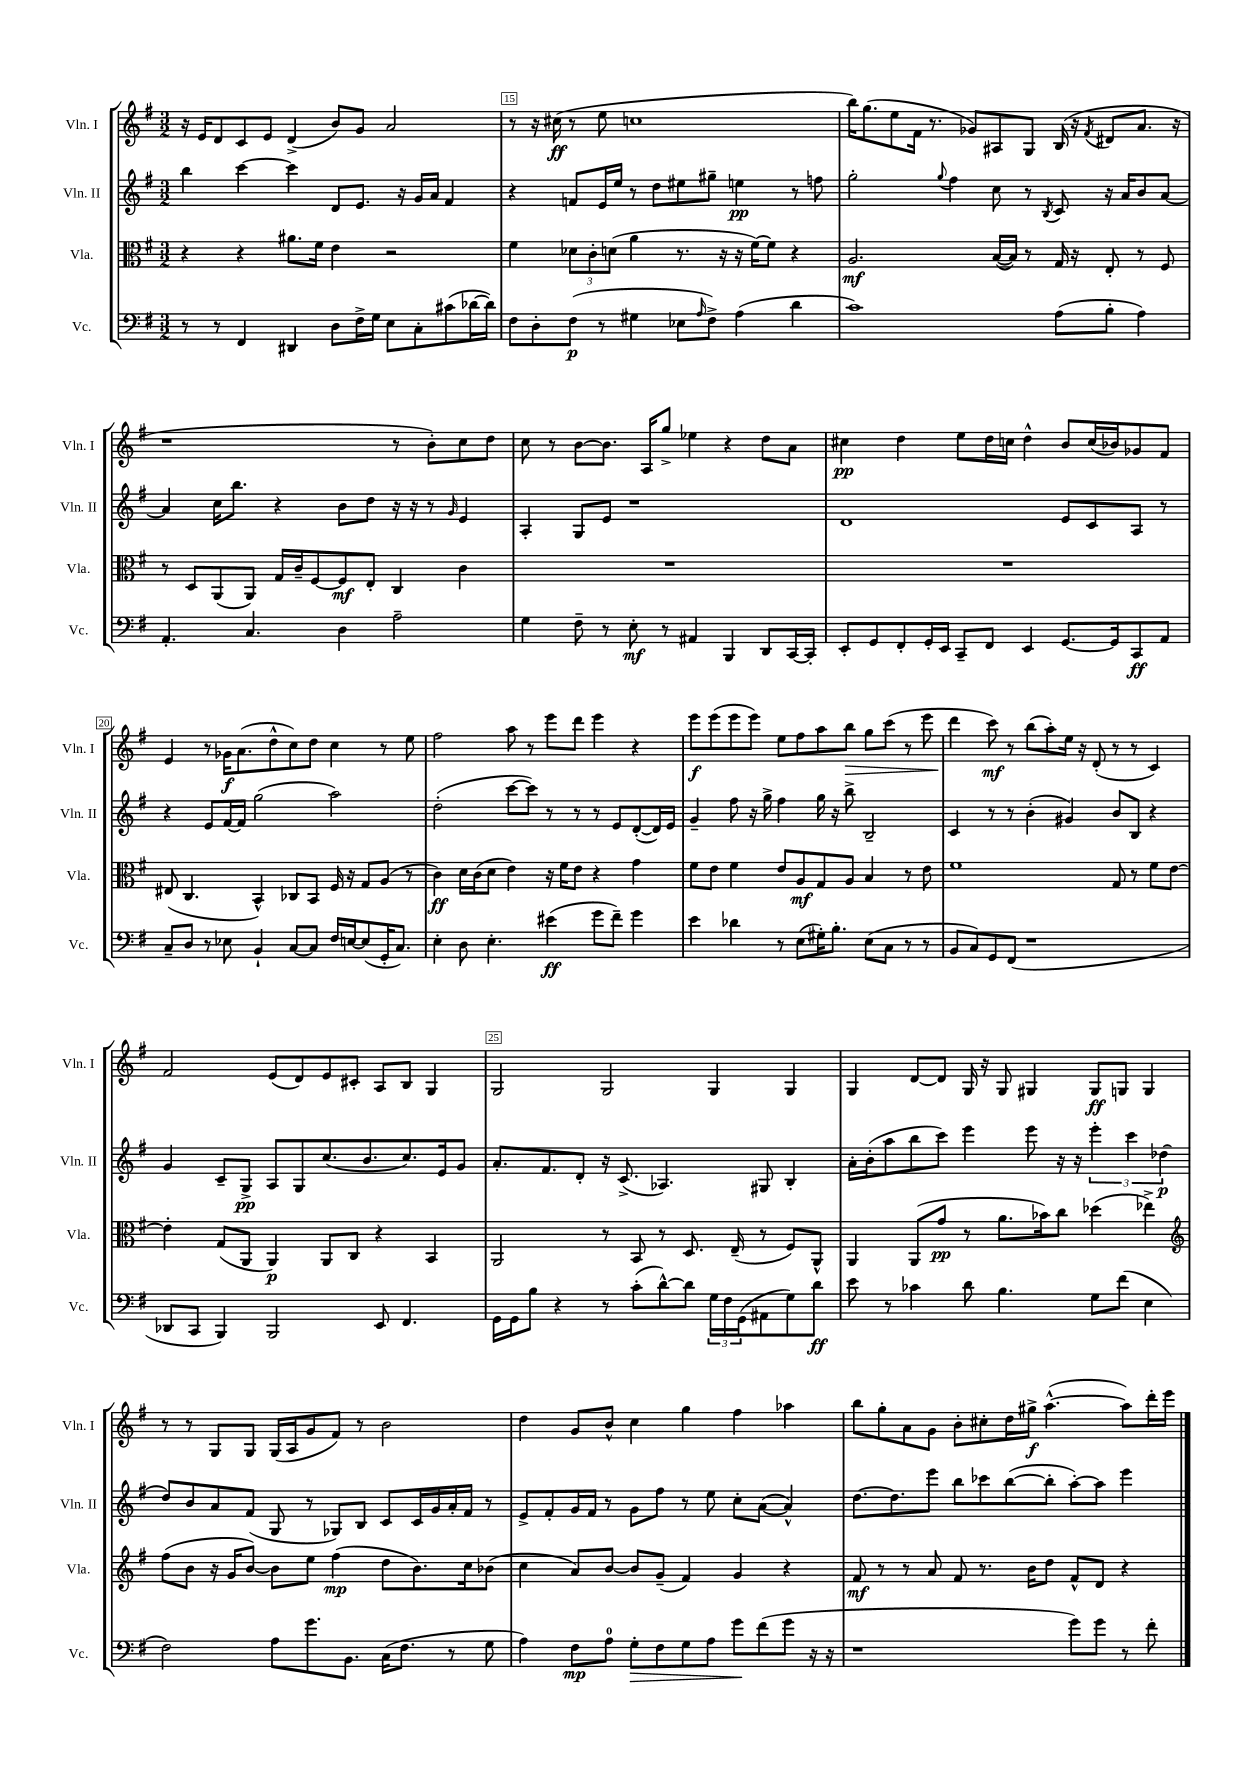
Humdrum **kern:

**kern	**kern	**kern	**kern
*staff4	*staff3	*staff2	*staff1
*clefF4	*clefC3	*clefG2	*clefG2
*k[f#]	*k[f#]	*k[f#]	*k[f#]
*M3/2	*M3/2	*M3/2	*M3/2
8r	4r	4bb	16r
.	.	.	16e
8r	.	.	8d
4FF#	4r	[4ccc	8c
.	.	.	8e
4DD#	8.a#	4ccc]	(4d^
.	16f#	.	.
8D	4e	8d	8b)
16F#^	.	8.e	8g
16G	.	.	.
8E	2r	.	2a
.	.	16r	.
8C'	.	16g	.
.	.	16a	.
(8c#	.	4f#	.
[16d-	.	.	.
16d-])	.	.	.
=	=	=	=
8F#	4f#	4r	8r
8D'	.	.	16r
.	.	.	(16cc#
(8F#	12d-	8f	8r
.	12c'	.	.
8r	.	16e	8ee
.	(12d	.	.
.	.	16ee	.
4G#	4a	8r	1cc
.	.	8dd	.
8E-	8.r	8ee#	.
16qqA	.	.	.
8F#^)	.	8gg#~	.
.	16r	.	.
(4A	16r	4ee	.
.	[16f#)	.	.
.	8f#]	.	.
4d	4r	8r	.
.	.	8ff	.
=	=	=	=
1c)	2.A	2gg'	16bb)
.	.	.	(8.gg
.	.	.	8ee
.	.	.	16f#
.	.	.	8.r
.	.	8qqgg	.
.	.	4ff#	.
.	.	.	8g-)
.	([16B	8cc	8A#
.	16B])	.	.
.	8r	8r	8G
.	.	8qB	.
(8A	16G	8c	(16B
.	16r	.	16r
.	.	.	8qf#
8B'	8E'	16r	8d#
.	.	16a	.
4A)	8r	8b	8.a
.	8F#	[8a	.
.	.	.	16r
=	=	=	=
4.AA'	8r	4a]	1r
.	8D	.	.
.	(8AA	16cc	.
.	.	8.bb	.
4.C	8AA)	.	.
.	16G	4r	.
.	16c~	.	.
.	[8F#	.	.
4D	8F#]	8b	.
.	8E'	8dd	.
2A~	4C	16r	8r
.	.	16r	.
.	.	8r	8b')
.	.	16qqg	.
.	4c	4e	8cc
.	.	.	8dd
=	=	=	=
4G	1.r	4A'	8cc
.	.	.	8r
8F#~	.	8G	[8b
8r	.	8e	8.b]
8E'	.	1r	.
.	.	.	16A
8r	.	.	8gg^
4AA#	.	.	4ee-
4BBB	.	.	4r
8DD	.	.	8dd
[16CC	.	.	8a
16CC']	.	.	.
=	=	=	=
8EE'	1.r	1d	4cc#
8GG	.	.	.
8FF#'	.	.	4dd
16GG'	.	.	.
16EE	.	.	.
8CC~	.	.	8ee
8FF#	.	.	16dd
.	.	.	16cc
4EE	.	.	4dd^^
[8.GG	.	8e	8b
.	.	8c	(16cc
16GG]	.	.	16b-)
8CC	.	8A	8g-
8AA	.	8r	8f#
=	=	=	=
8C~	(8E#	4r	4e
8D	4.C	.	.
8r	.	8e	8r
8E-	.	[16f#	16g-
.	.	16f#]	(8.a
4BB`	4BB^^)	(2gg	.
.	.	.	8dd^^
[8C	8C-	.	8cc)
8C]	8BB	.	8dd
16F#	16F#	2aa)	4cc
[16E	16r	.	.
(8E]	8G	.	.
16GG'	(8A	.	8r
8.C)	.	.	.
.	8r	.	8ee
=	=	=	=
4E'	4c)	(2dd'	2ff#
8D	16d	.	.
.	(16c	.	.
4.E'	8d	.	.
.	4e)	[8ccc	8aa
.	.	8ccc])	8r
(4e#	16r	8r	8eee
.	16f#	.	.
.	8e	8r	8ddd
8g	4r	8r	4eee
8f#~)	.	8e	.
4g	4g	([8d'	4r
.	.	16d])	.
.	.	16e	.
=	=	=	=
4e	8f#	4g~	8eee
.	8e	.	(8eee
4d-	4f#	8ff#	8eee
.	.	16r	8eee)
.	.	16gg^	.
8r	8e	4ff#	8ee
(8E	8A	.	8ff#
16G#')	8G	16gg	8aa
8.B'	.	16r	.
.	8A	8bb^	8bb
(8E	4B	2B~	8gg
8C	.	.	(8ccc
8r	8r	.	8r
8r	8e	.	8eee
=	=	=	=
8BB	1f#	4c	4ddd
8C)	.	.	.
8GG	.	8r	8ccc)
(8FF#	.	8r	8r
1r	.	(4b'	(8bb
.	.	.	8aa')
.	.	4g#)	16ee
.	.	.	16r
.	.	.	(8d'
.	8G	8b	8r
.	8r	8B	8r
.	8f#	4r	4c)
.	[8e	.	.
=	=	=	=
8DD-	4e']	4g	2f#
8CC	.	.	.
4BBB)	(8G	8c~	.
.	8AA	8G^	.
2BBB	4AA)	8A	(8e
.	.	8G	8d)
.	8AA	(8.cc	8e
.	8C	.	8c#'
.	.	8.b	.
8EE	4r	.	8A
4.FF#	.	8.cc)	8B
.	4BB	.	4G
.	.	16e	.
.	.	8g	.
=	=	=	=
16GG	2AA	8.a'	2G
16GG	.	.	.
8B	.	.	.
.	.	8.f#	.
4r	.	.	.
.	.	8d'	.
8r	8r	16r	2G
.	.	(8.c^	.
(8c'	8BB	.	.
[8d^^)	8r	4.A-)	.
8d]	8.D	.	.
24G	.	.	4G
24F#	.	.	.
.	(16E~	.	.
(24GG	.	.	.
8AA#	8r	8G#	.
8G)	8F#)	4B'	4G
8d	8AA^^	.	.
=	=	=	=
8e	4AA	16a'	4G
.	.	(16b'	.
8r	.	8aa	.
4c-	(8AA	8bb	[8d
.	8g	8ccc)	8d]
8d	8r	4eee	16G
.	.	.	16r
4.B	8.a	.	8G
.	.	8eee	4G#
.	16b-)	.	.
.	8cc	16r	.
.	.	16r	.
8G	(4dd-	6eee'	8G#
(8f#	.	.	8G
.	.	6ccc	.
4E	4ee-^)	.	4G
.	.	(6dd-	.
=	=	=	=
*	*clefG2	*	*
2F#)	(8ff#	8dd)	8r
.	8b	8b	8r
.	16r	8a	8G
.	16g	.	.
.	[8b)	(8f#	8G
8A	8b]	8G	(16G
.	.	.	16A
8.g	8ee	8r	8g
.	(4ff#	8G-)	8f#)
8.BB	.	.	.
.	.	8B	8r
(16C	8dd	8c	2b
8.F#	.	.	.
.	8.b)	16c	.
.	.	16g	.
8r	.	16a'	.
.	16cc	16f#	.
8G	(8b-	8r	.
=	=	=	=
4A)	4cc	8e^	4dd
.	.	8f#'	.
8F#	8a)	16g	8g
.	.	16f#	.
8A	[8b	8r	8b^^
8G'	8b]	8g	4cc
8F#	(8g~	8ff#	.
8G	4f#)	8r	4gg
8A	.	8ee	.
8g	4g	8cc'	4ff#
(8f#	.	([8a	.
8g	4r	4a^^])	4aa-
16r	.	.	.
16r	.	.	.
=	=	=	=
1r	8f#	[8.dd	8bb
.	8r	.	8gg'
.	.	8.dd]	.
.	8r	.	8a
.	8a	8eee	8g
.	8f#	8bb	8b'
.	8.r	8ccc-	8cc#'
.	.	([8bb	16dd
.	16b	.	16gg#^
.	8dd	8bb']	([4.aa^^
8g)	8f#^^	[8aa')	.
8g	8d	8aa]	.
8r	4r	4eee	8aa])
8f#'	.	.	16ddd'
.	.	.	16eee
==	==	==	==
*-	*-	*-	*-
